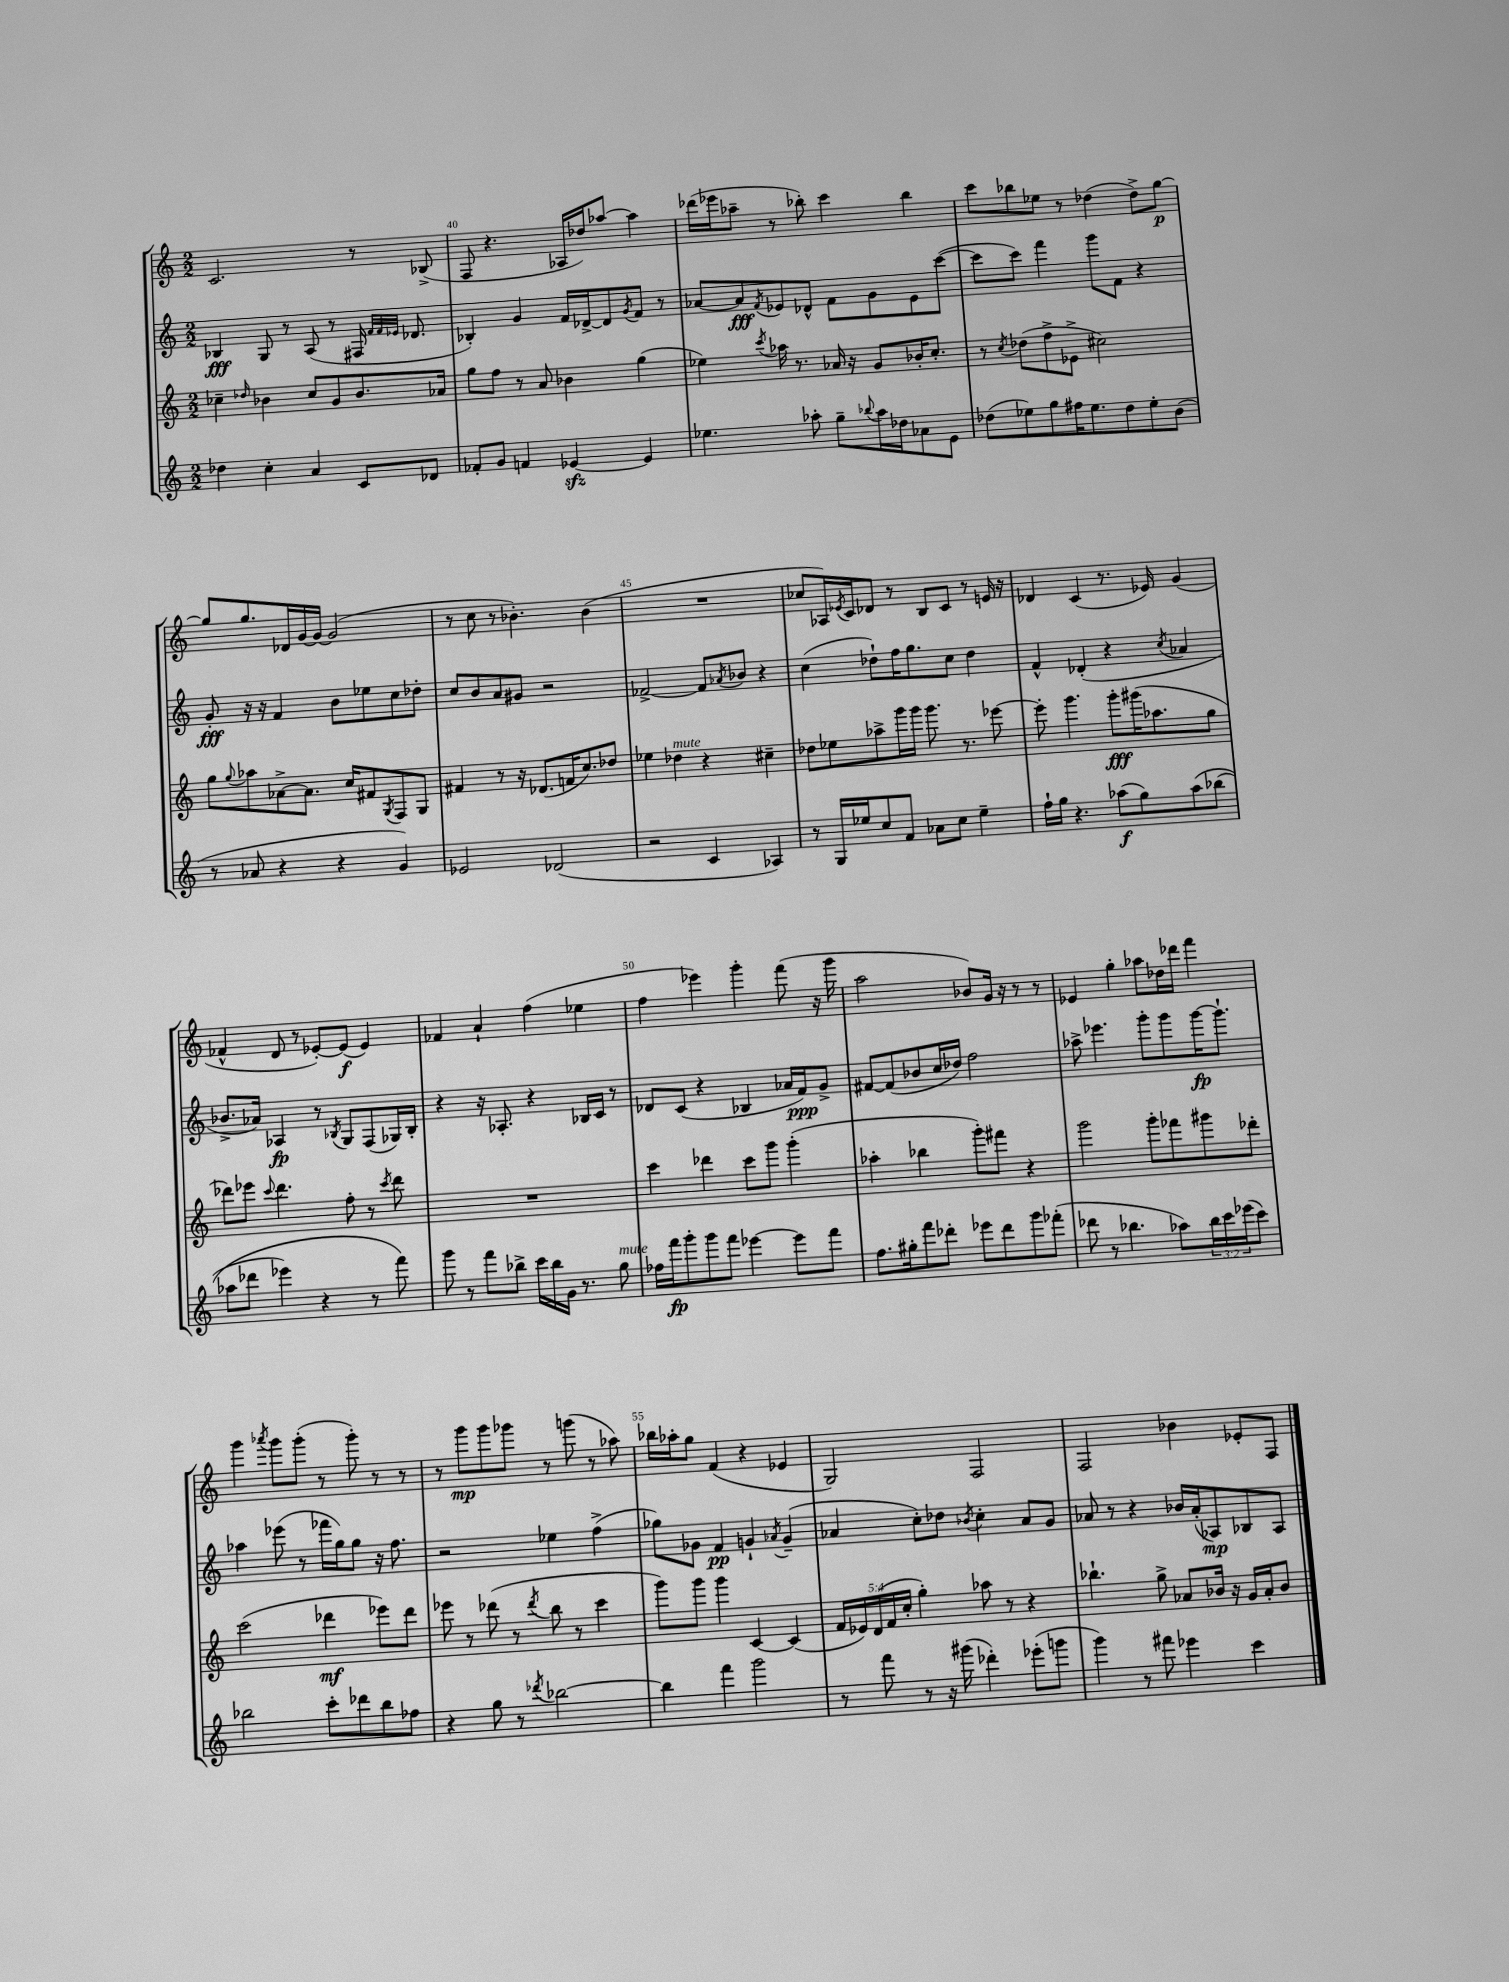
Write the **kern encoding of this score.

**kern	**dynam	**kern	**dynam	**kern	**dynam	**kern	**dynam
*part4	*part4	*part3	*part3	*part2	*part2	*part1	*part1
*staff4	*staff4	*staff3	*staff3	*staff2	*staff2	*staff1	*staff1
*clefG2	*	*clefG2	*	*clefG2	*	*clefG2	*
*k[]	*	*k[]	*	*k[]	*	*k[]	*
*M2/2	*	*M2/2	*	*M2/2	*	*M2/2	*
=39	=39	=39	=39	=39	=39	=39	=39
4dd-X\	.	4cc-X~\	.	4B-X/	fff	2.c/	.
.	.	16qqdd-X/	.	.	.	.	.
4cc'\	.	4b-X\	.	8G/	.	.	.
.	.	.	.	8r	.	.	.
4a/	.	8cc-/L	.	(8A/	.	.	.
.	.	8g/	.	8r	.	.	.
8c/L	.	8.b-/	.	16F#X/	.	8r	.
.	.	.	.	32qqf/LLL	.	.	.
.	.	.	.	32qqf/	.	.	.
.	.	.	.	32qqe-X/JJJ	.	.	.
.	.	.	.	8.d-X/	.	.	.
8d-X/J	.	.	.	.	.	(8B-X^/	.
.	.	16a-X/Jk	.	.	.	.	.
=40	=40	=40	=40	=40	=40	=40	=40
8f-X'/L	.	8gg\L	.	4B-X'/)	.	8F/	.
8g/J	.	8ff\J	.	.	.	4.r	.
4fn/	.	8r	.	4g/	.	.	.
.	.	8a/	.	.	.	.	.
[4e-Xzz/	.	4b-X\	.	16f/LL	.	16A-X/LL	.
.	.	.	.	[16d-X^/J	.	16dd-X/J)	.
.	.	.	.	8d-/]	.	[8aa-X/J	.
.	.	.	.	8qg/	.	.	.
4e-/]	.	(4gg\	.	8f/J	.	4aa-\]	.
.	.	.	.	8r	.	.	.
=41	=41	=41	=41	=41	=41	=41	=41
4.ee-X\	.	4ee-X\)	.	[8a-X/L	.	(16ddd-X\LL	.
.	.	.	.	.	.	16eee-X\J	.
.	.	.	.	8a-/]	fff	8aa-X~\J	.
.	.	8qccc/	.	8qf/	.	.	.
.	.	16aa-X\	.	8e-X/	.	8r	.
.	.	8.r	.	.	.	.	.
8aa-X'\	.	.	.	8d-X^^/J	.	8bb-X'\)	.
8gg~\L	.	16a-X/	.	8f\L	.	4ccc\	.
.	.	16r	.	.	.	.	.
8qqbb-X/	.	.	.	.	.	.	.
16aa-\L	.	8g/L	.	8g\	.	.	.
16dd-X\J	.	.	.	.	.	.	.
8a-X\	.	16b-X'/K	.	8e-\	.	4bb-\	.
.	.	8.cc'/J	.	.	.	.	.
8e\J	.	.	.	([8ccc\J	.	.	.
=42	=42	=42	=42	=42	=42	=42	=42
(8dd-X\L	.	8r	.	8ccc\L]	.	8ccc\L	.
.	.	8qcc/	.	.	.	.	.
8ee-X\)	.	(8dd-X\L	.	8ccc\J)	.	8bb-X\	.
8gg\	.	8ff^\	.	4fff\	.	8ee-X\J	.
16ff#X\K	.	8e-X^\J	.	.	.	8r	.
8.ee-\	.	.	.	.	.	.	.
.	.	2cc#X\)	.	8ggg\L	.	(4dd-X\	.
8dd-\	.	.	.	8f\J	.	.	.
8ee-'\	.	.	.	4r	.	8dd-^\L)	.
(8b\J	.	.	.	.	.	[8gg\J	p
!!LO:LB:g=z
=43	=43	=43	=43	=43	=43	=43	=43
8r	.	8gg\L	.	8g'/	fff	8gg/L]	.
.	.	8qqgg/	.	.	.	.	.
8a-X/	.	8aa-X\	.	16r	.	8.gg/	.
.	.	.	.	16r	.	.	.
4r	.	[8a-X^\	.	4f/	.	.	.
.	.	.	.	.	.	16d-X/L	.
.	.	8.a-\J]	.	.	.	[16g/	.
.	.	.	.	.	.	16g/JJ_	.
4r	.	.	.	8b\L	.	(2g/]	.
.	.	16cc/KL	.	.	.	.	.
.	.	8f#X/	.	8ee-X\	.	.	.
.	.	8qG/	.	.	.	.	.
4g/)	.	8F/	.	8cc\	.	.	.
.	.	8G/J	.	8dd-X'\J	.	.	.
=44	=44	=44	=44	=44	=44	=44	=44
2e-X/	.	4f#X/	.	8cc/L	.	8r	.
.	.	.	.	8b/	.	8cc\	.
.	.	8r	.	8a/	.	8r	.
.	.	16r	.	8g#X/J	.	4.b-X'\)	.
.	.	(8.d-X/L	.	.	.	.	.
(2d-X/	.	.	.	2r	.	.	.
.	.	16fn/K	.	.	.	.	.
.	.	8.cc/)	.	.	.	.	.
.	.	.	.	.	.	(4b-\	.
.	.	8dd-X/J	.	.	.	.	.
=45	=45	=45	=45	=45	=45	=45	=45
2r	.	4ee-X\	.	[2f-X^/	.	1r	.
!	!	!LO:TX:a:i:t=mute	!	!	!	!	!
.	.	4dd-X\	.	.	.	.	.
4c/	.	4r	.	8f-/L]	.	.	.
.	.	.	.	8qa-X/	.	.	.
.	.	.	.	8b-X/J	.	.	.
4A-X/)	.	4cc#X~\	.	4r	.	.	.
=46	=46	=46	=46	=46	=46	=46	=46
8r	.	8dd-X\L	.	(4cc\	.	8cc-X/L	.
16G/LL	.	8ee-X\	.	.	.	16A-X/L)	.
.	.	.	.	.	.	8qe-X/	.
16ee-X/J	.	.	.	.	.	16c/J	.
8cc/	.	8aa-X^\	.	8dd-X`\L)	.	8d-X/J	.
8f/J	.	16ggg\L	.	16ff\K	.	8r	.
.	.	16ggg\JJ	.	8.gg\	.	.	.
8a-X\L	.	8.ggg\	.	.	.	8B/L	.
8cc\J	.	.	.	8cc\J	.	8c/J	.
.	.	8.r	.	.	.	.	.
4ee-~\	.	.	.	4dd-\	.	8r	.
.	.	[8eee-X\	.	.	.	16en/	.
.	.	.	.	.	.	16r	.
=47	=47	=47	=47	=47	=47	=47	=47
16ff`\LL	.	8eee-'\]	.	4f^^/	.	4d-X/	.
16gg\JJ	.	.	.	.	.	.	.
4.r	.	4.ggg\	.	.	.	.	.
.	.	.	.	(4d-X'/	.	(4c/	.
(8aa-X\L	f	8ggg'\L	fff	4r	.	8.r	.
8gg\)	.	(16ggg#X\K	.	.	.	.	.
.	.	8.aa-X\	.	.	.	16e-X/)	.
.	.	.	.	8qcc/	.	.	.
(8aa-\	.	.	.	4a-X/	.	(4g/	.
(8bb-X\J	.	8gg\J	.	.	.	.	.
!!LO:LB:g=z
=48	=48	=48	=48	=48	=48	=48	=48
8aa-X\L	.	8ddd-X\L)	.	8.b-X^/L	.	4f-X^^/	.
8ddd-X\J	.	8eee-X\J	.	.	.	.	.
.	.	.	.	16a-X/Jk)	.	.	.
.	.	8qqccc/	.	.	.	.	.
4eee-X\)	.	4.ddd-\	.	4A-X/	fp	8d/	.
.	.	.	.	.	.	8r	.
4r	.	.	.	8r	.	[8e-X'/L)	.
.	.	.	.	8qB-X/	.	.	.
.	.	8ff'\	.	8G/L	.	(8e-/J]	f
8r	.	8r	.	(8F/	.	4e-/)	.
.	.	8qccc/	.	.	.	.	.
8fff\)	.	8ddd-\	.	16G-X/L)	.	.	.
.	.	.	.	16B-'/JJ	.	.	.
=49	=49	=49	=49	=49	=49	=49	=49
8ggg\	.	1r	.	4r	.	4f-X/	.
8r	.	.	.	.	.	.	.
8fff\L	.	.	.	16r	.	4a`/	.
.	.	.	.	8.A-X'/	.	.	.
8bb-X^\J	.	.	.	.	.	.	.
16ccc\LL	.	.	.	4r	.	(4ff\	.
16bb-\	.	.	.	.	.	.	.
16g\JJ	.	.	.	.	.	.	.
8.r	.	.	.	.	.	.	.
.	.	.	.	16B-X/LL	.	4ee-X\	.
.	.	.	.	16c/JJ	.	.	.
!LO:TX:a:i:t=mute	!	!	!	!	!	!	!
8gg\	.	.	.	8r	.	.	.
=50	=50	=50	=50	=50	=50	=50	=50
16ff-X\LL	.	4ccc\	.	8d-X/L	.	4ff\	.
16fff\J	fp	.	.	.	.	.	.
8ggg'\	.	.	.	(8c/J	.	.	.
8ggg\	.	4ddd-X\	.	4r	.	4eee-X\)	.
8fff\J	.	.	.	.	.	.	.
[4eee-X\	.	8ccc\L	.	4B-X/	.	4ggg'\	.
.	.	8ggg\J	.	.	.	.	.
8eee-\L]	.	(4ggg'\	.	16a-X/LL	.	(8fff\	.
.	.	.	.	16f/J)	ppp	.	.
8fff\J	.	.	.	8g^/J	.	16r	.
.	.	.	.	.	.	16ggg\	.
=51	=51	=51	=51	=51	=51	=51	=51
8.ff\L	.	4aa-X'\	.	[8f#X/L	.	2aa\	.
.	.	.	.	(8f#/]	.	.	.
16gg#X'\k	.	.	.	.	.	.	.
8fff\	.	4bb-X\	.	8b-X/	.	.	.
8ddd-X'\J	.	.	.	16cc/L	.	.	.
.	.	.	.	16dd-X/JJ)	.	.	.
8eee-X\L	.	8ggg'\L)	.	2ff\	.	8b-X/L)	.
8ddd-\	.	8fff#X\J	.	.	.	16g/Jk	.
.	.	.	.	.	.	16r	.
8ggg\	.	4r	.	.	.	8r	.
(8fff-X'\J	.	.	.	.	.	8r	.
=52	=52	=52	=52	=52	=52	=52	=52
8ddd-X\	.	2ggg\	.	8aa-X^\	.	4e-X/	.
8r	.	.	.	4.eee-X\	.	.	.
4.bb-X\	.	.	.	.	.	4gg'\	.
.	.	8ggg'\L	.	8ggg'\L	.	8aa-X\L	.
8aa-X\L)	.	8fff-X\	.	8ggg\	.	16dd-X\L	.
.	.	.	.	.	.	16ddd-X\JJ	.
24bb-\L	.	8ggg#X\	.	[16ggg\K	fp	4fff\	.
24ccc\	.	.	.	.	.	.	.
.	.	.	.	8.ggg`\J]	.	.	.
(24eee-X\J	.	.	.	.	.	.	.
8ccc\J)	.	8ddd-X'\J	.	.	.	.	.
!!LO:LB:g=z
=53	=53	=53	=53	=53	=53	=53	=53
2bb-X\	.	(2ccc\	.	4aa-X\	.	4ggg\	.
.	.	.	.	.	.	8qaaa-X/	.
.	.	.	.	(8eee-X\	.	8ggg\L	.
.	.	.	.	8r	.	(8ggg'\J	.
8ccc'\L	.	4ddd-X\	mf	16fff-X\LL	.	8r	.
.	.	.	.	16gg\J)	.	.	.
8ddd-X\	.	.	.	8gg\J	.	8ggg'\)	.
8bb-\	.	8eee-X\L)	.	16r	.	8r	.
.	.	.	.	8.ff\	.	.	.
8ff-X\J	.	8ddd-\J	.	.	.	8r	.
=54	=54	=54	=54	=54	=54	=54	=54
4r	.	8eee-X\	.	2r	.	8r	.
.	.	8r	.	.	.	8ggg\L	mp
8gg\	.	(8ddd-X\	.	.	.	8ggg\	.
8r	.	8r	.	.	.	8ggg-X\J	.
8qddd-X/	.	8qddd-/	.	.	.	.	.
[2bb-X\	.	8bb\	.	4ee-X\	.	8r	.
.	.	8r	.	.	.	(8gggn\	.
.	.	4ccc\	.	(4ff^\	.	8r	.
.	.	.	.	.	.	8aa-X\)	.
=55	=55	=55	=55	=55	=55	=55	=55
4bb-\]	.	8ggg\L)	.	8gg-X\L)	.	16bb-X\LL	.
.	.	.	.	.	.	16aa-X'\J	.
.	.	8ggg\J	.	8g-X\J	.	8gg\J	.
4fff\	.	4ggg\	.	4f/	pp	(4f/	.
2ggg\	.	[4c/	.	4gn`/	.	4r	.
.	.	.	.	8qa-X/	.	.	.
.	.	(4c/]	.	(4g~/	.	4e-X/	.
=56	=56	=56	=56	=56	=56	=56	=56
8r	.	20f/LL	.	4a-X/	.	2G/)	.
.	.	20e-X/)	.	.	.	.	.
.	.	(20d/	.	.	.	.	.
8fff\	.	.	.	.	.	.	.
.	.	20f/	.	.	.	.	.
.	.	20cc'/JJ	.	.	.	.	.
8r	.	4gg'\)	.	8cc'\L)	.	.	.
16r	.	.	.	8dd-X\J	.	.	.
(16ggg#X\	.	.	.	.	.	.	.
.	.	.	.	8qb-X/	.	.	.
4ddd-X'\)	.	8aa-X\	.	4cc'\	.	2F/	.
.	.	8r	.	.	.	.	.
(8eee-X'\L	.	4r	.	8a-/L	.	.	.
8gggn\J	.	.	.	8g/J	.	.	.
=57	=57	=57	=57	=57	=57	=57	=57
4ggg\)	.	4.bb-X`\	.	8a-X/	.	2F/	.
.	.	.	.	8r	.	.	.
8r	.	.	.	4r	.	.	.
8fff#X\	.	8gg^\	.	.	.	.	.
4eee-X\	.	8a-X/L	.	16b-X/LL	.	4b-X\	.
.	.	.	.	(16a-'/J	.	.	.
.	.	16b-X/Jk	.	8A-X/)	mp	.	.
.	.	16r	.	.	.	.	.
4ccc\	.	16g/LL	.	8B-X/	.	8e-X'/L	.
.	.	16a-'/J	.	.	.	.	.
.	.	8b-/J	.	8A-/J	.	8F/J	.
==	==	==	==	==	==	==	==
*-	*-	*-	*-	*-	*-	*-	*-
